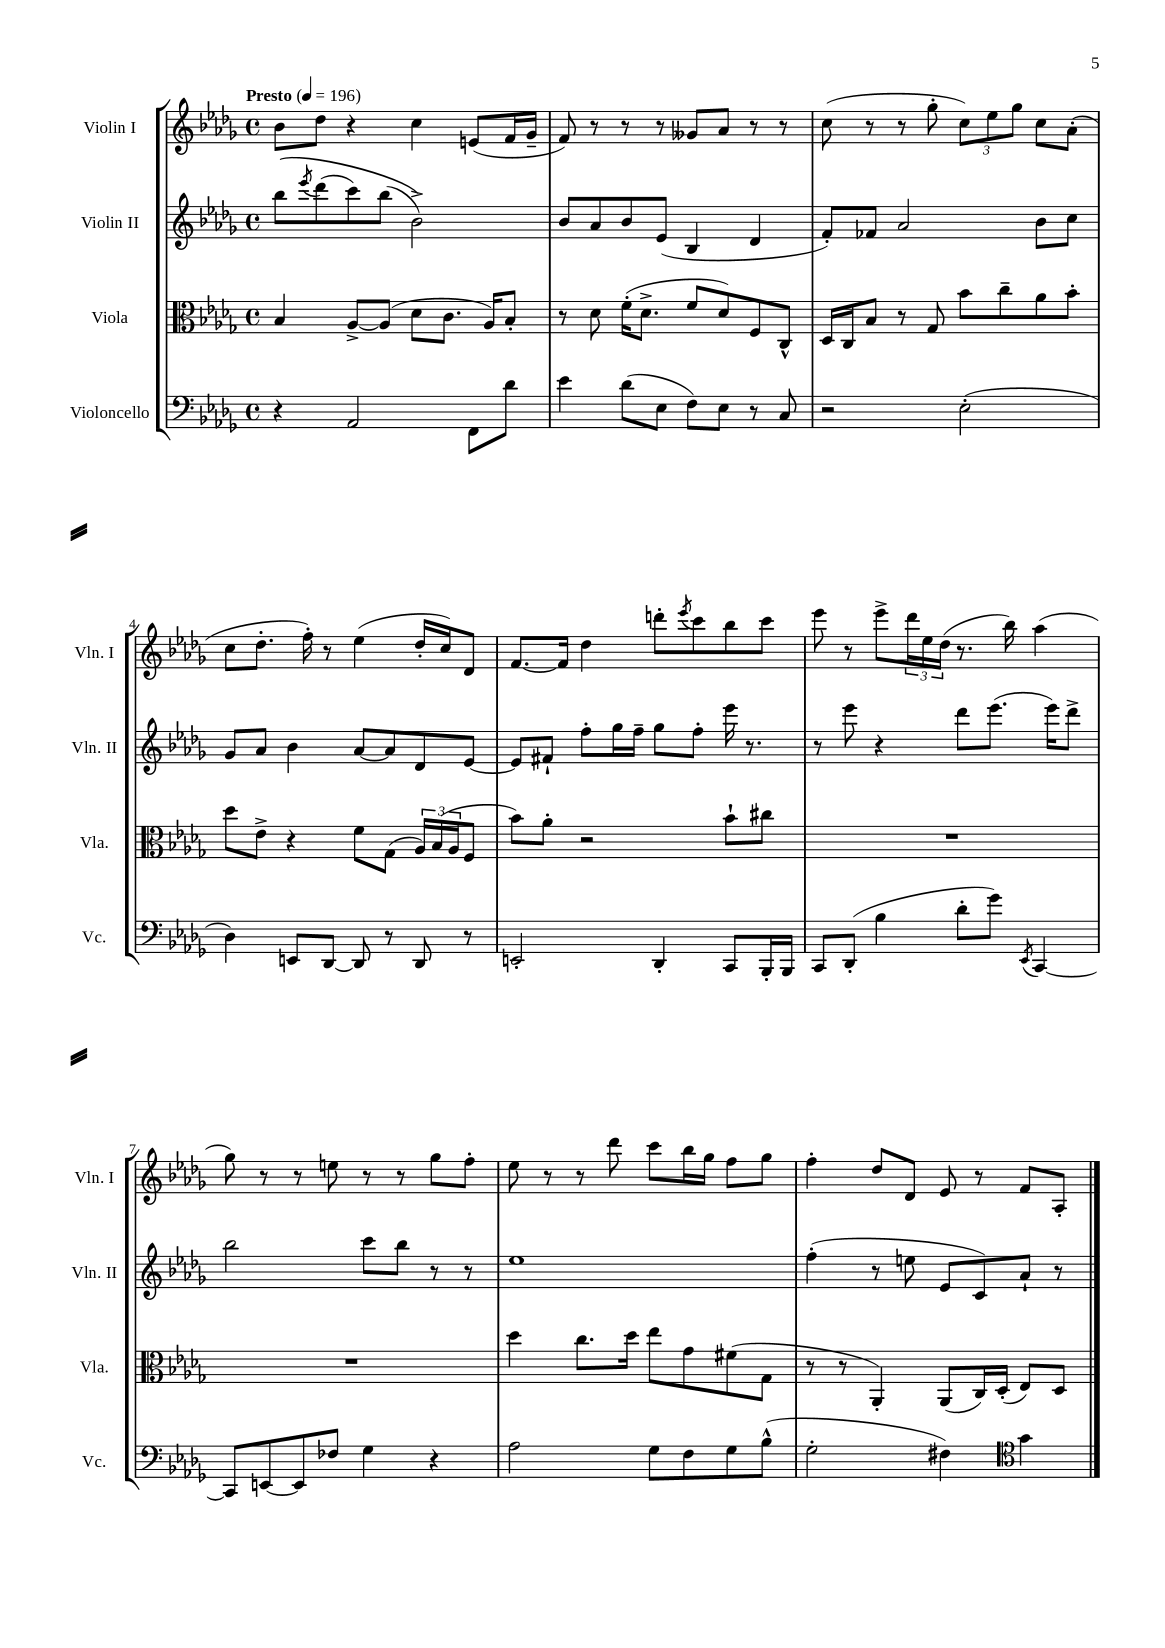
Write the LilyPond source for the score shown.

<<
\new StaffGroup <<
\new Staff = "s0" \with { instrumentName = "Violin I" shortInstrumentName = "Vln. I" } {
    \clef treble \key des \major \defaultTimeSignature \time 4/4 \tempo "Presto" 4 = 196
    bes'8 des''8 r4 c''4 e'8( f'16 ges'16-- |
    f'8) r8 r8 r8 geses'8 aes'8 r8 r8 |
    c''8( r8 r8 ges''8-. \tuplet 3/2 { c''8) ees''8 ges''8 } c''8 aes'8-.( |
    c''8 des''8.-. f''16-.) r8 ees''4( des''16-. c''16) des'8 |
    f'8.~ f'16 des''4 d'''8-. \acciaccatura { ees'''8 } c'''8 bes''8 c'''8 |
    ees'''8 r8 ees'''8-> \tuplet 3/2 { des'''16 ees''16 des''16( } r8. bes''16) aes''4( |
    ges''8) r8 r8 e''8 r8 r8 ges''8 f''8-. |
    ees''8 r8 r8 des'''8 c'''8 bes''16 ges''16 f''8 ges''8 |
    f''4-. des''8 des'8 ees'8 r8 f'8 aes8-. \bar "|." |
}
\new Staff = "s1" \with { instrumentName = "Violin II" shortInstrumentName = "Vln. II" } {
    \clef treble \key des \major \defaultTimeSignature \time 4/4
    bes''8\( \acciaccatura { ees'''8 } des'''8( c'''8) bes''8( bes'2->)\) |
    bes'8 aes'8 bes'8 ees'8( bes4 des'4 |
    f'8-.) fes'8 aes'2 bes'8 c''8 |
    ges'8 aes'8 bes'4 aes'8~ aes'8 des'8 ees'8~ |
    ees'8 fis'8-! f''8-. ges''16 f''16-- ges''8 f''8-. ees'''16 r8. |
    r8 ees'''8 r4 des'''8 ees'''8.( ees'''16) des'''8-> |
    bes''2 c'''8 bes''8 r8 r8 |
    ees''1 |
    f''4-.( r8 e''8 ees'8 c'8) aes'8-! r8 \bar "|." |
}
\new Staff = "s2" \with { instrumentName = "Viola" shortInstrumentName = "Vla." } {
    \clef alto \key des \major \defaultTimeSignature \time 4/4
    bes4 aes8~-> aes8( des'8 c'8. aes16) bes8-. |
    r8 des'8 f'16-.( des'8.-> f'8 des'8) f8 c8-^ |
    des16 c16 bes8 r8 ges8 bes'8 c''8-- aes'8 bes'8-. |
    des''8 ees'8-> r4 f'8 ges8( \tuplet 3/2 { aes16) bes16( aes16 } f8 |
    bes'8) aes'8-. r2 bes'8-! cis''8 |
    R1 |
    R1 |
    des''4 c''8. des''16 ees''8 ges'8 fis'8( ges8 |
    r8 r8 aes,4-.) aes,8( c16) des16-.( ees8) des8 \bar "|." |
}
\new Staff = "s3" \with { instrumentName = "Violoncello" shortInstrumentName = "Vc." } {
    \clef bass \key des \major \defaultTimeSignature \time 4/4
    r4 aes,2 f,8 des'8 |
    ees'4 des'8( ees8 f8) ees8 r8 c8 |
    r2 ees2-.( |
    des4) e,8 des,8~ des,8 r8 des,8 r8 |
    e,2-. des,4-. c,8 bes,,16-. bes,,16 |
    c,8 des,8-.( bes4 des'8-. ges'8) \acciaccatura { ees,8 } c,4~ |
    c,8 e,8~ e,8 fes8 ges4 r4 |
    aes2 ges8 f8 ges8 bes8-^( |
    ges2-. fis4) \clef tenor ges'4 \bar "|." |
}
>>
>>
